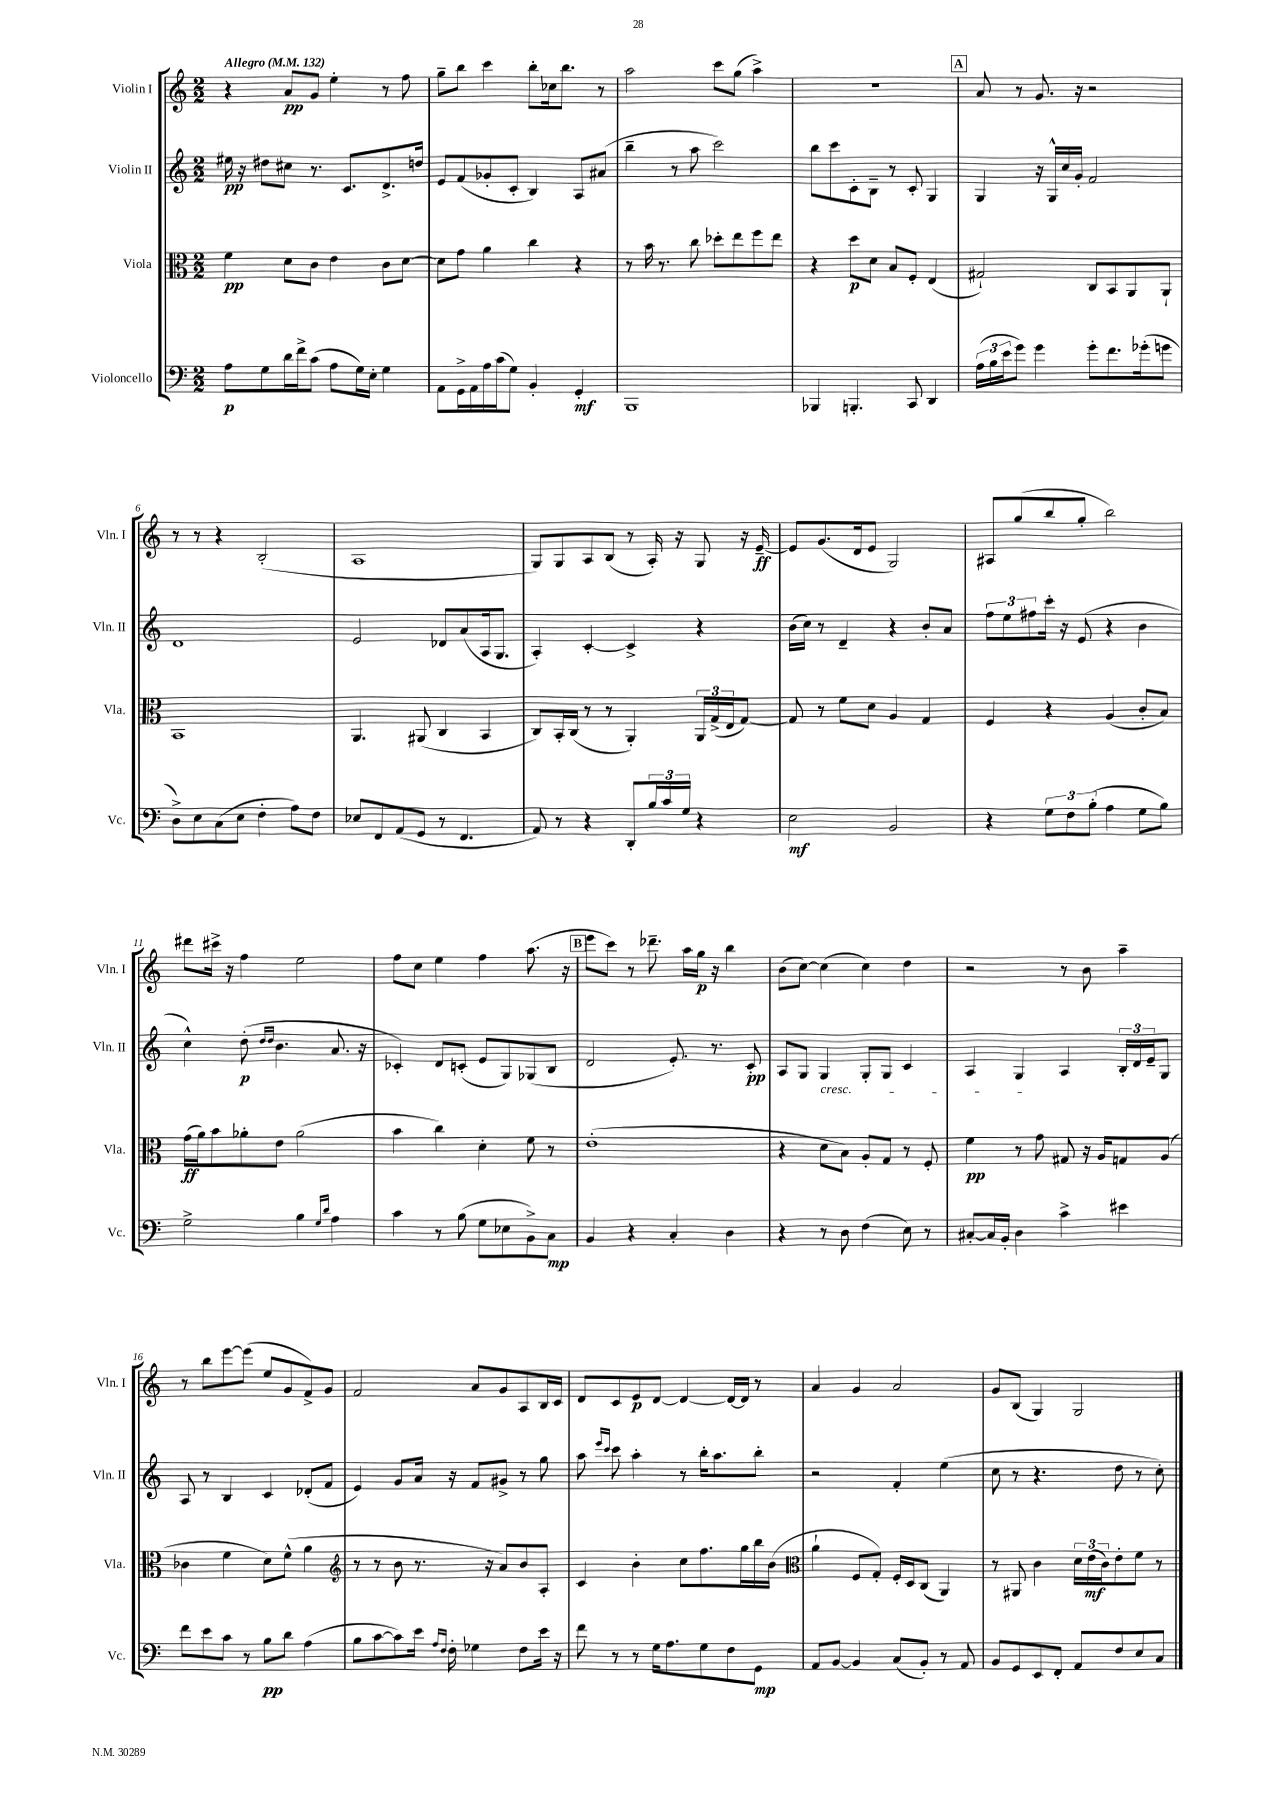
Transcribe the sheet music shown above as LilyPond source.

<<
\new StaffGroup <<
\new Staff = "s0" \with { instrumentName = "Violin I" shortInstrumentName = "Vln. I" } {
    \clef treble \key c \major \numericTimeSignature \time 2/2 \tempo "Allegro" 4 = 132
    r4 a'8\pp g'8 e''4-. r8 f''8 |
    g''8-- b''8 c'''4 b''8-. ces''16 b''8. r8 |
    a''2 c'''8 g''8( a''4->) |
    R1 |
    \mark \markup { \box "A" } a'8 r8 g'8. r16 r2 |
    r8 r8 r4 b2-.( |
    a1 |
    g8) g8 a8 b8( r8 a16-.) r16 g8 r16 e'16~--\ff |
    e'8 g'8.( d'16 e'8 g2) |
    ais8 g''8( b''8 g''8-. b''2) |
    dis'''8 cis'''16-> r16 f''4 e''2 |
    f''8 c''8 e''4 f''4 a''8.( r16 |
    \mark \markup { \box "B" } e'''8 c'''8) r8 des'''8.-- a''16 g''16\p r16 b''4 |
    b'8( c''8~) c''4( c''4) d''4 |
    r2 r8 b'8 a''4-- |
    r8 b''8 e'''8~ e'''8( e''8 g'8 f'8->) g'8 |
    f'2 a'8 g'8 a8 b16 c'16 |
    d'8 c'8 e'8\p d'8~ d'4~ d'16~ d'16 r8 |
    a'4 g'4 a'2 |
    g'8 b8( g4) g2 \bar "|." |
}
\new Staff = "s1" \with { instrumentName = "Violin II" shortInstrumentName = "Vln. II" } {
    \clef treble \key c \major \numericTimeSignature \time 2/2
    eis''16\pp r16 dis''8 cis''8 r8. c'8. d'8.-> d''16 |
    e'8 f'8( ges'8-. c'8-. b4) a8 ais'8( |
    b''4-- r8 a''8 c'''2) |
    b''8 c'''8 c'8-. b8-- r8 c'8-. g4 |
    \mark \markup { \box "A" } g4 r16 g16-^ c''16 g'16-. f'2 |
    d'1 |
    e'2 des'8 a'8( a16 g8. |
    a4-.) c'4~-. c'4-> r4 |
    b'16( c''16) r8 d'4-- r4 b'8-. a'8 |
    \tuplet 3/2 { f''8 e''8 fis''8 } c'''16-. r16 e'8( r4 b'4 |
    c''4-^) d''8-.\p( \grace { d''16 d''16 } b'4. a'8. r16 |
    ces'4-.) d'8 c'8-.( e'8 g8) ges8( b8 |
    \mark \markup { \box "B" } d'2 e'8.-.) r8. c'8-.\pp |
    a8 g8 g4\cresc g8-. g8 c'4 |
    a4 g4\! a4 \tuplet 3/2 { b16-. d'16 e'16-- } g8 |
    a8 r8 b4 c'4 des'8-.( f'8 |
    e'4) g'8 a'16 r16 f'8 gis'8-> r8 g''8 |
    a''8 \grace { e'''16 c'''16 } c'''8 a''4-. r8 b''16-. a''8. b''8-. |
    r2 f'4-. e''4( |
    c''8 r8 r4. d''8 r8 c''8-.) \bar "|." |
}
\new Staff = "s2" \with { instrumentName = "Viola" shortInstrumentName = "Vla." } {
    \clef alto \key c \major \numericTimeSignature \time 2/2
    f'4\pp d'8 c'8 e'4 c'8 d'8~ |
    d'8 g'8 a'4 c''4 r4 |
    r8 b'16 r8. c''8 des''8-. e''8 f''8 e''8 |
    r4 d''8\p d'8 b8 f8-. e4( |
    \mark \markup { \box "A" } gis2-!) c8 b,8 a,8 a,8-! |
    b,1 |
    a,4. ais,8( c4 b,4 |
    c8) b,16-. c16( r8 r8 a,4-.) \tuplet 3/2 { a,16 g16->( e16 } g8~) |
    g8 r8 f'8 d'8 a4 g4 |
    f4 r4 a4( c'8-. b8) |
    g'16\ff( a'16) b'8 aes'8-. e'8 aes'2( |
    b'4 c''4) d'4-. f'8 r8 |
    \mark \markup { \box "B" } e'1-.( |
    r4 d'8 b8) a8-. g8 r8 f8-. |
    f'4\pp r8 g'8 gis8 r16 a16 g8 a8( |
    ces'4 f'4 d'8) f'8-^( a'4 |
    \clef treble r8 r8 b'8 r8. r16 a'8) b'8 a8-. |
    c'4 b'4-. c''8 f''8. g''16 b''16 b'16( |
    \clef alto a'4-! f8 g8-.) f16-. d16 c8( a,4) |
    r8 ais,8 c'4 \tuplet 3/2 { d'16 e'16\mf( c'16) } e'8-. f'8 r8 \bar "|." |
}
\new Staff = "s3" \with { instrumentName = "Violoncello" shortInstrumentName = "Vc." } {
    \clef bass \key c \major \numericTimeSignature \time 2/2
    a8\p g8 d'16 f'16-> c'8( a8 g16) e16-. g4 |
    a,8 g,16-> a,16 a16 c'16( g8) b,4-. g,4-.\mf |
    b,,1 |
    bes,,4 b,,4.-. c,8 d,4 |
    \mark \markup { \box "A" } \tuplet 3/2 { a16( b16 e'16 } g'8) g'4 g'8-. f'8. ges'16-.( g'8 |
    d8->) e8 c8( e8 f4-. a8) f8 |
    ees8 f,8 a,8( g,8 r8 f,4. |
    a,8) r8 r4 d,8-. \tuplet 3/2 { b16 c'16 g16 } r4 |
    e2\mf b,2 |
    r4 \tuplet 3/2 { g8 f8 b8-.( } a4 g8 b8) |
    g2-> b4 \grace { g16 d'16 } a4 |
    c'4 r8 b8( g8 ees8 b,8->) c8\mp |
    \mark \markup { \box "B" } b,4 r4 c4-. d4 |
    r4 r8 d8 f4( e8) r8 |
    cis8~-. cis16 b,16-. d4 c'4-> eis'4 |
    f'8 e'8 c'8 r8 b8\pp d'8 a4( |
    b8 c'8~ c'8) e'16 \grace { a16 f16 } f16-. ges4 f8 e'16 r16 |
    f'8 r8 r8 g16 a8. g8 f8 g,8\mp |
    a,8 b,8~ b,4 c8( b,8-.) r8 a,8 |
    b,8 g,8 e,8 f,8-. a,8 f8 e8 c8 \bar "|." |
}
>>
>>
